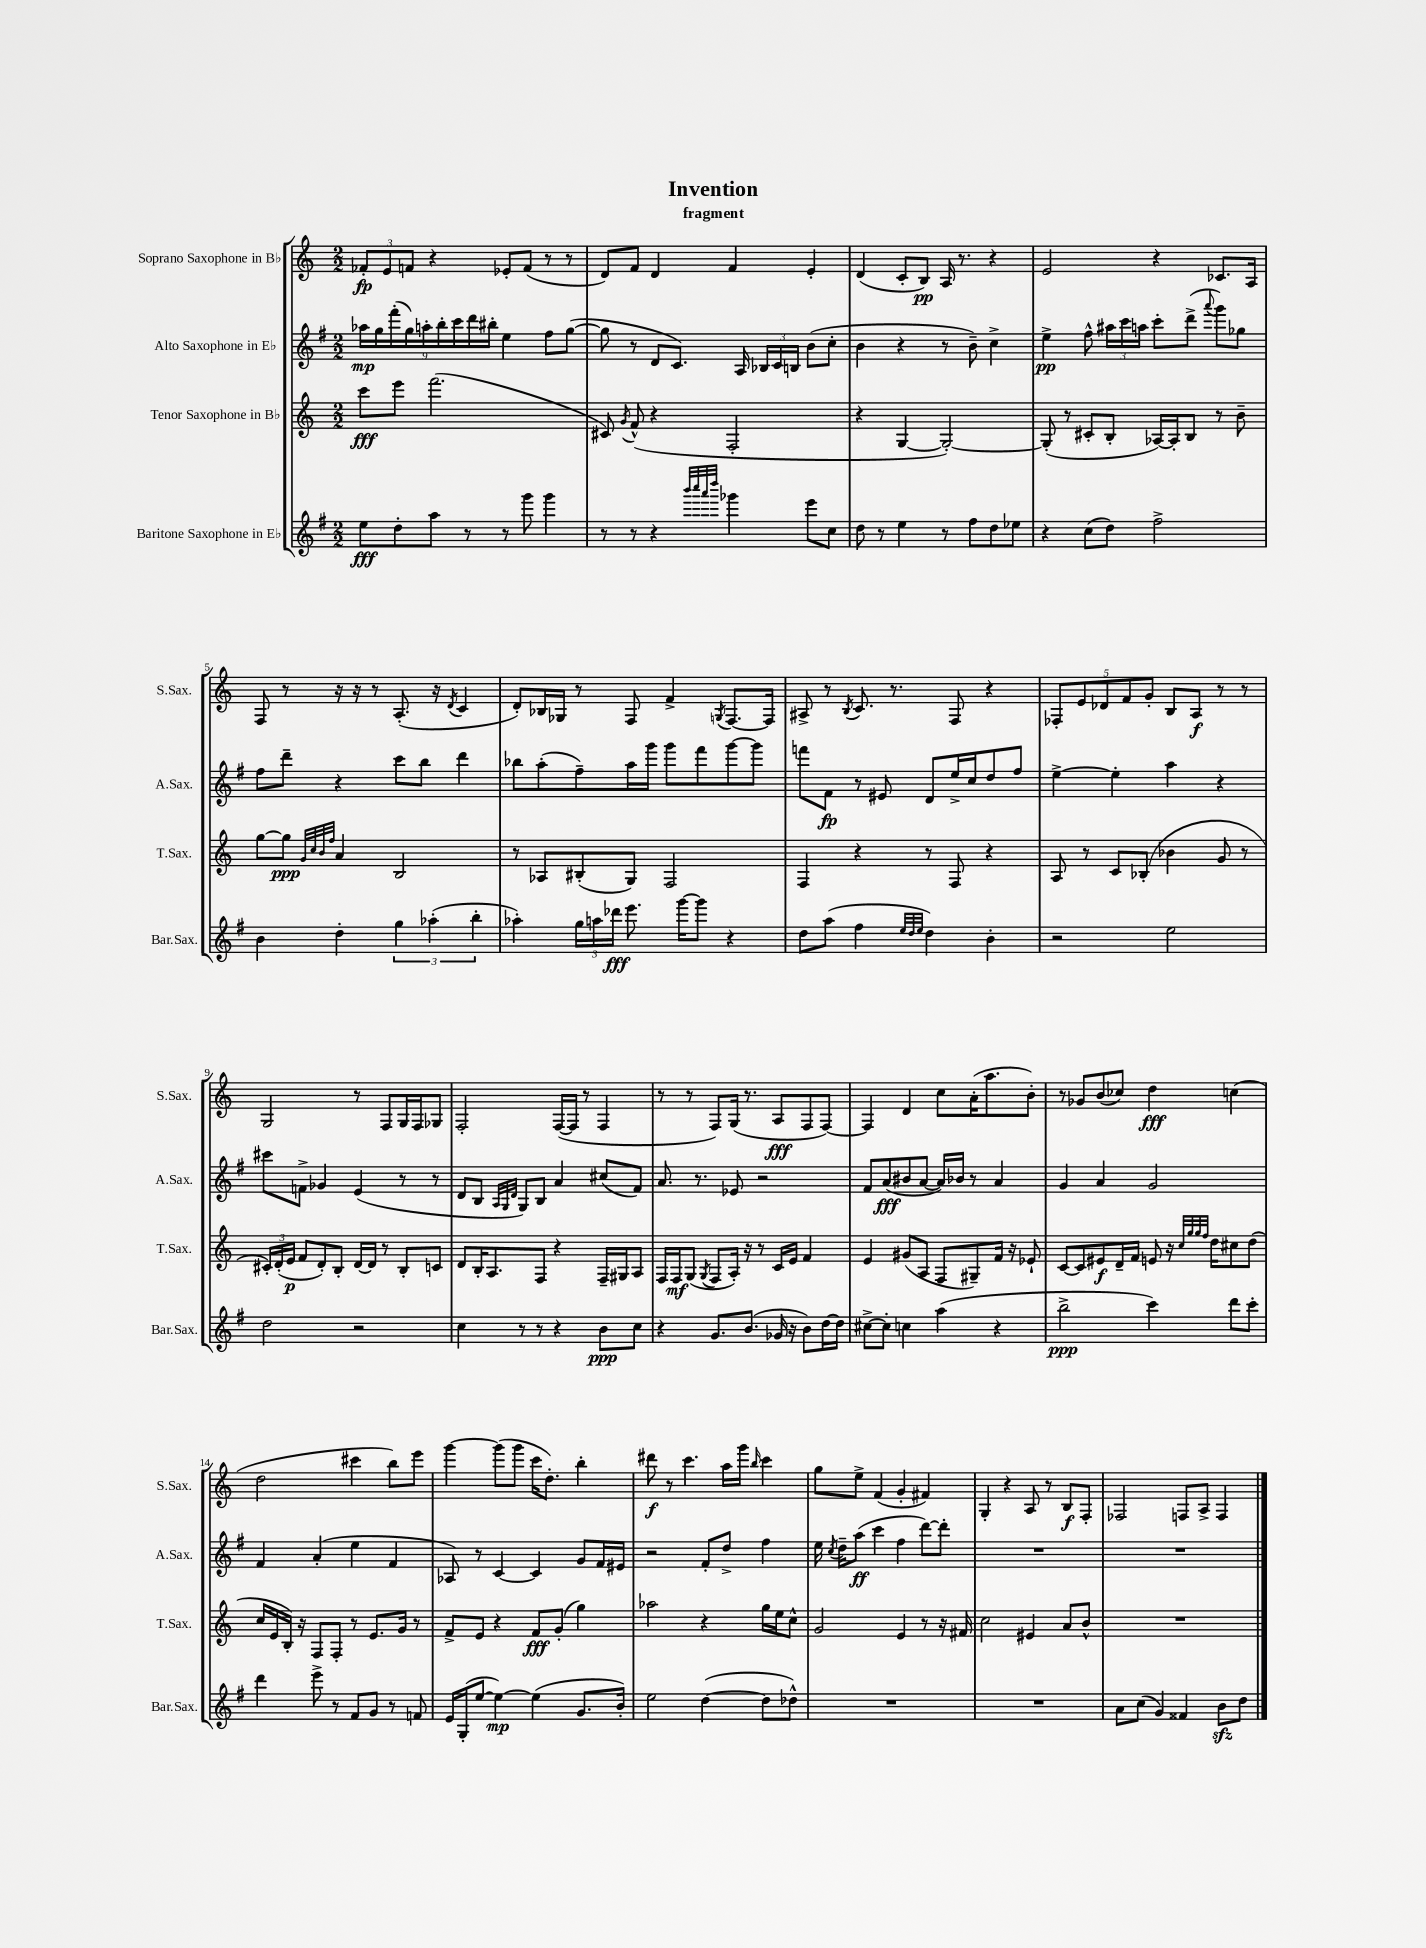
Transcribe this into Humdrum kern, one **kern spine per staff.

**kern	**kern	**kern	**kern
*staff4	*staff3	*staff2	*staff1
*clefG2	*clefG2	*clefG2	*clefG2
*k[f#]	*k[]	*k[f#]	*k[]
*M2/2	*M2/2	*M2/2	*M2/2
8ee\L	8ccc\L	18aa-\LL	12f-'/L
.	.	18gg\	.
.	.	.	12e/
.	.	(18fff#'\	.
8dd'\	8eee\J	.	.
.	.	18gg\)	12f/J
.	.	18aa'\	.
8aa\J	(2.fff\	.	4r
.	.	18bb'\	.
.	.	18ccc\	.
8r	.	.	.
.	.	18ddd\	.
.	.	18bb#'\JJ	.
8r	.	4ee\	8e-'/L
8ggg\	.	.	(8f/J
4ggg\	.	8ff#\L	8r
.	.	([8gg\J	8r
=	=	=	=
8r	8c#/)	8gg\]	8d/L)
.	8qg/	.	.
8r	(8f^^/	8r	8f/J
4r	4r	8d/L	4d/
.	.	8.c/J)	.
32qqbbb/LLL	.	.	.
32qqcccc/	.	.	.
32qqaaa/	.	.	.
32qqdddd/JJJ	.	.	.
4ggg-\	2F'/	.	4f/
.	.	16A/	.
.	.	24B-/LL	.
.	.	24c/	.
.	.	24B/JJ	.
8eee\L	.	(8b\L	4e'/
8cc\J	.	8cc'\J	.
=	=	=	=
8dd\	4r	4b\	(4d/
8r	.	.	.
4ee\	[4G/	4r	8c'/L
.	.	.	8B/J)
8r	2G'/_)	8r	16A/
.	.	.	8.r
8ff#\L	.	8b~\)	.
8dd\	.	4cc^\	4r
8ee-\J	.	.	.
=	=	=	=
4r	(8G'/]	4ee^\	2e/
.	8r	.	.
(8cc\L	8c#'/L	8ff#^^\	.
8dd\J)	8B'/J	24aa#\LL	.
.	.	24ccc\	.
.	.	24aa\JJ	.
2ff#^\	[16A-/LL)	8ccc'\L	4r
.	16A-'/]J	.	.
.	8B/J	(8ddd^\J	.
.	.	8qqaaa/	.
.	8r	8ggg\L)	8.c-/L
.	8b~\	8gg-\J	.
.	.	.	16A/Jk
=	=	=	=
4b\	[8gg\L	8ff#\L	8F/
.	8gg\]J	8ddd~\J	8r
.	32qqg/LLL	.	.
.	32qqcc/	.	.
.	32qqb/	.	.
.	32qqff/JJJ	.	.
4dd'\	4a/	4r	16r
.	.	.	16r
.	.	.	8r
6gg\	2B/	8ccc\L	(8.A'/
.	.	8bb\J	.
(6aa-'\	.	.	.
.	.	.	16r
.	.	.	8qd/
.	.	4ddd\	4c/
6bb'\	.	.	.
=	=	=	=
4aa-'\)	8r	8bb-\L	8d'/L)
.	8A-/L	(8aa'\	16B-/L
.	.	.	16G-/JJ
24gg\LL	(8B#'/	8ff#~\)	8r
24aa\	.	.	.
24ddd-\JJ	.	.	.
8.eee\	8G/J)	16aa\L	8F/
.	.	16ggg\JJ	.
.	2F/	8ggg\L	4f^/
[16ggg\LK	.	.	.
8ggg\]J	.	8fff#\	.
.	.	.	8qG/
4r	.	[8ggg\	[8.F/L
.	.	8ggg\]J	.
.	.	.	16F/]Jk
=	=	=	=
8dd\L	4F/	8fff\L	8A#^/
(8aa\J	.	8f#\J	8r
.	.	.	8qB/
4ff#\	4r	8r	8.c/
.	.	8e#/	.
.	.	.	8.r
32qqee/LLL	.	.	.
32qqdd/	.	.	.
32qqee/JJJ	.	.	.
4dd\)	8r	8d/L	.
.	8F/	16ee^/L	8F/
.	.	16cc/J	.
4b'\	4r	8dd/	4r
.	.	8ff#/J	.
=	=	=	=
2r	8A/	[4ee^\	10F-'/L
.	.	.	10e/
.	8r	.	.
.	.	.	10d-/
.	8c/L	4ee'\]	.
.	.	.	10f/
.	(8B-'/J	.	.
.	.	.	10g'/J
2ee\	4b-\	4aa\	8B/L
.	.	.	8A/J
.	8g/	4r	8r
.	8r	.	8r
=	=	=	=
2dd\	24c#'/LL)	8ccc#\L	2G/
.	(24d'/	.	.
.	24e/JJ	.	.
.	8f/L	8f^\J	.
.	8d'/)	4g-/	.
.	8B'/J	.	.
2r	[16d/LL	(4e/	8r
.	16d/]JJ	.	.
.	8r	.	8F/L
.	8B'/L	8r	16G/L
.	.	.	16F/J
.	8c/J	8r	8G-/J
=	=	=	=
4cc\	8d/L	8d/L	2F'/
.	16B'/K	8B/J	.
.	8.A/	.	.
.	.	32qqA/LLL	.
.	.	32qqG/	.
.	.	32qqd/JJJ	.
8r	.	8G/L)	.
8r	8F/J	8B/J	.
4r	4r	4a/	([16F/LL
.	.	.	16F/]JJ
.	.	.	8r
8b\L	16F~/LL	(8cc#/L	4F/
.	16G#/J	.	.
8cc\J	8A/J	8f#/J)	.
=	=	=	=
4r	16F/LL	8.a/	8r
.	16F/J	.	.
.	(8G/J	.	8r
.	.	8.r	.
.	8qG/	.	.
8.g/L	8F/L	.	8F/L)
.	16A'/Jk)	8e-/	(16G/Jk
(8.b/J	16r	.	8.r
.	8r	2r	.
16g-/	16c/LL	.	8A/L
16r	16e/JJ	.	.
8b\L)	4f/	.	8F/
[16dd\L	.	.	[8F/J)
16dd\]JJ	.	.	.
=	=	=	=
[8cc#^\L	4e/	8f#/L	4F/]
8cc#'\]J	.	(8a/	.
4cc\	(8g#/L	8b#/	4d/
.	8A/J	[8a/J	.
(4aa\	8F/L	16a/]LL)	8cc\L
.	.	16b-/JJ	.
.	8G#~/)	8r	(16a'\K
.	.	.	8.aa\
4r	16f/Jk	4a/	.
.	16r	.	.
.	8e-`/	.	8b'\J)
=	=	=	=
2bb^\	[8c/L	4g/	8r
.	8c/]	.	8g-/L
.	8e#/	4a/	(8b/
.	16d~/L	.	8cc-/J)
.	16f/JJ	.	.
4ccc\)	8e/	2g/	4dd\
.	16r	.	.
.	32qqcc/LLL	.	.
.	32qqgg/	.	.
.	32qqgg/	.	.
.	32qqff/JJJ	.	.
.	16dd\LK	.	.
8ddd\L	8cc#\	.	(4cc\
8ccc'\J	(8dd\J	.	.
=	=	=	=
4ddd\	16cc/LL	4f#/	2dd\
.	16e/	.	.
.	16B'/JJ)	.	.
.	16r	.	.
8eee^\	8F/L	(4a'/	.
8r	8F'/J	.	.
8f#/L	8r	4ee\	4ccc#\
8g/J	8.e/L	.	.
8r	.	4f#/	8bb\L)
.	16g/Jk	.	.
8f/	8r	.	8eee\J
=	=	=	=
16e/LL	8f^/L	8A-/)	[4ggg\
(16G'/J	.	.	.
[8ee/J	8e/J	8r	.
4ee\_)	4r	[4c/	(8ggg\]L
.	.	.	8ggg\J
(4ee\]	8f/L	4c/]	16ccc\LK
.	.	.	8.dd'\J)
.	(8g'/J	.	.
8.g/L	4gg\)	8g/L	4bb'\
.	.	16f#/L	.
16b'/Jk)	.	16e#/JJ	.
=	=	=	=
2ee\	2aa-\	2r	8ddd#\
.	.	.	8r
.	.	.	4.ccc\
([4dd\	4r	8f#'/L	.
.	.	8dd^/J	16aa\LL
.	.	.	16ggg\JJ
.	.	.	16qqbb/
8dd\]L	16gg\LL	4ff#\	4ccc\
.	16ee\J	.	.
8dd-^^\J)	8cc^^\J	.	.
=	=	=	=
1r	2g/	16ee\	8gg\L
.	.	8qcc/	.
.	.	16dd~\LK	.
.	.	(8aa\J	8ee^\J
.	.	4ccc\	(4f/
.	4e/	4ff#\	4g'/
.	8r	[8ddd\L)	4f#/)
.	16r	8ddd'\]J	.
.	16f#/	.	.
=	=	=	=
1r	2cc\	1r	4G'/
.	.	.	4r
.	4e#/	.	8A/
.	.	.	8r
.	8a/L	.	8B/L
.	8b^^/J	.	8F'/J
=	=	=	=
8a\L	1r	1r	2F-/
(8cc\J	.	.	.
4g/)	.	.	.
4f##/	.	.	8F/L
.	.	.	8A^/J
8b\L	.	.	4F/
8dd\J	.	.	.
==	==	==	==
*-	*-	*-	*-
